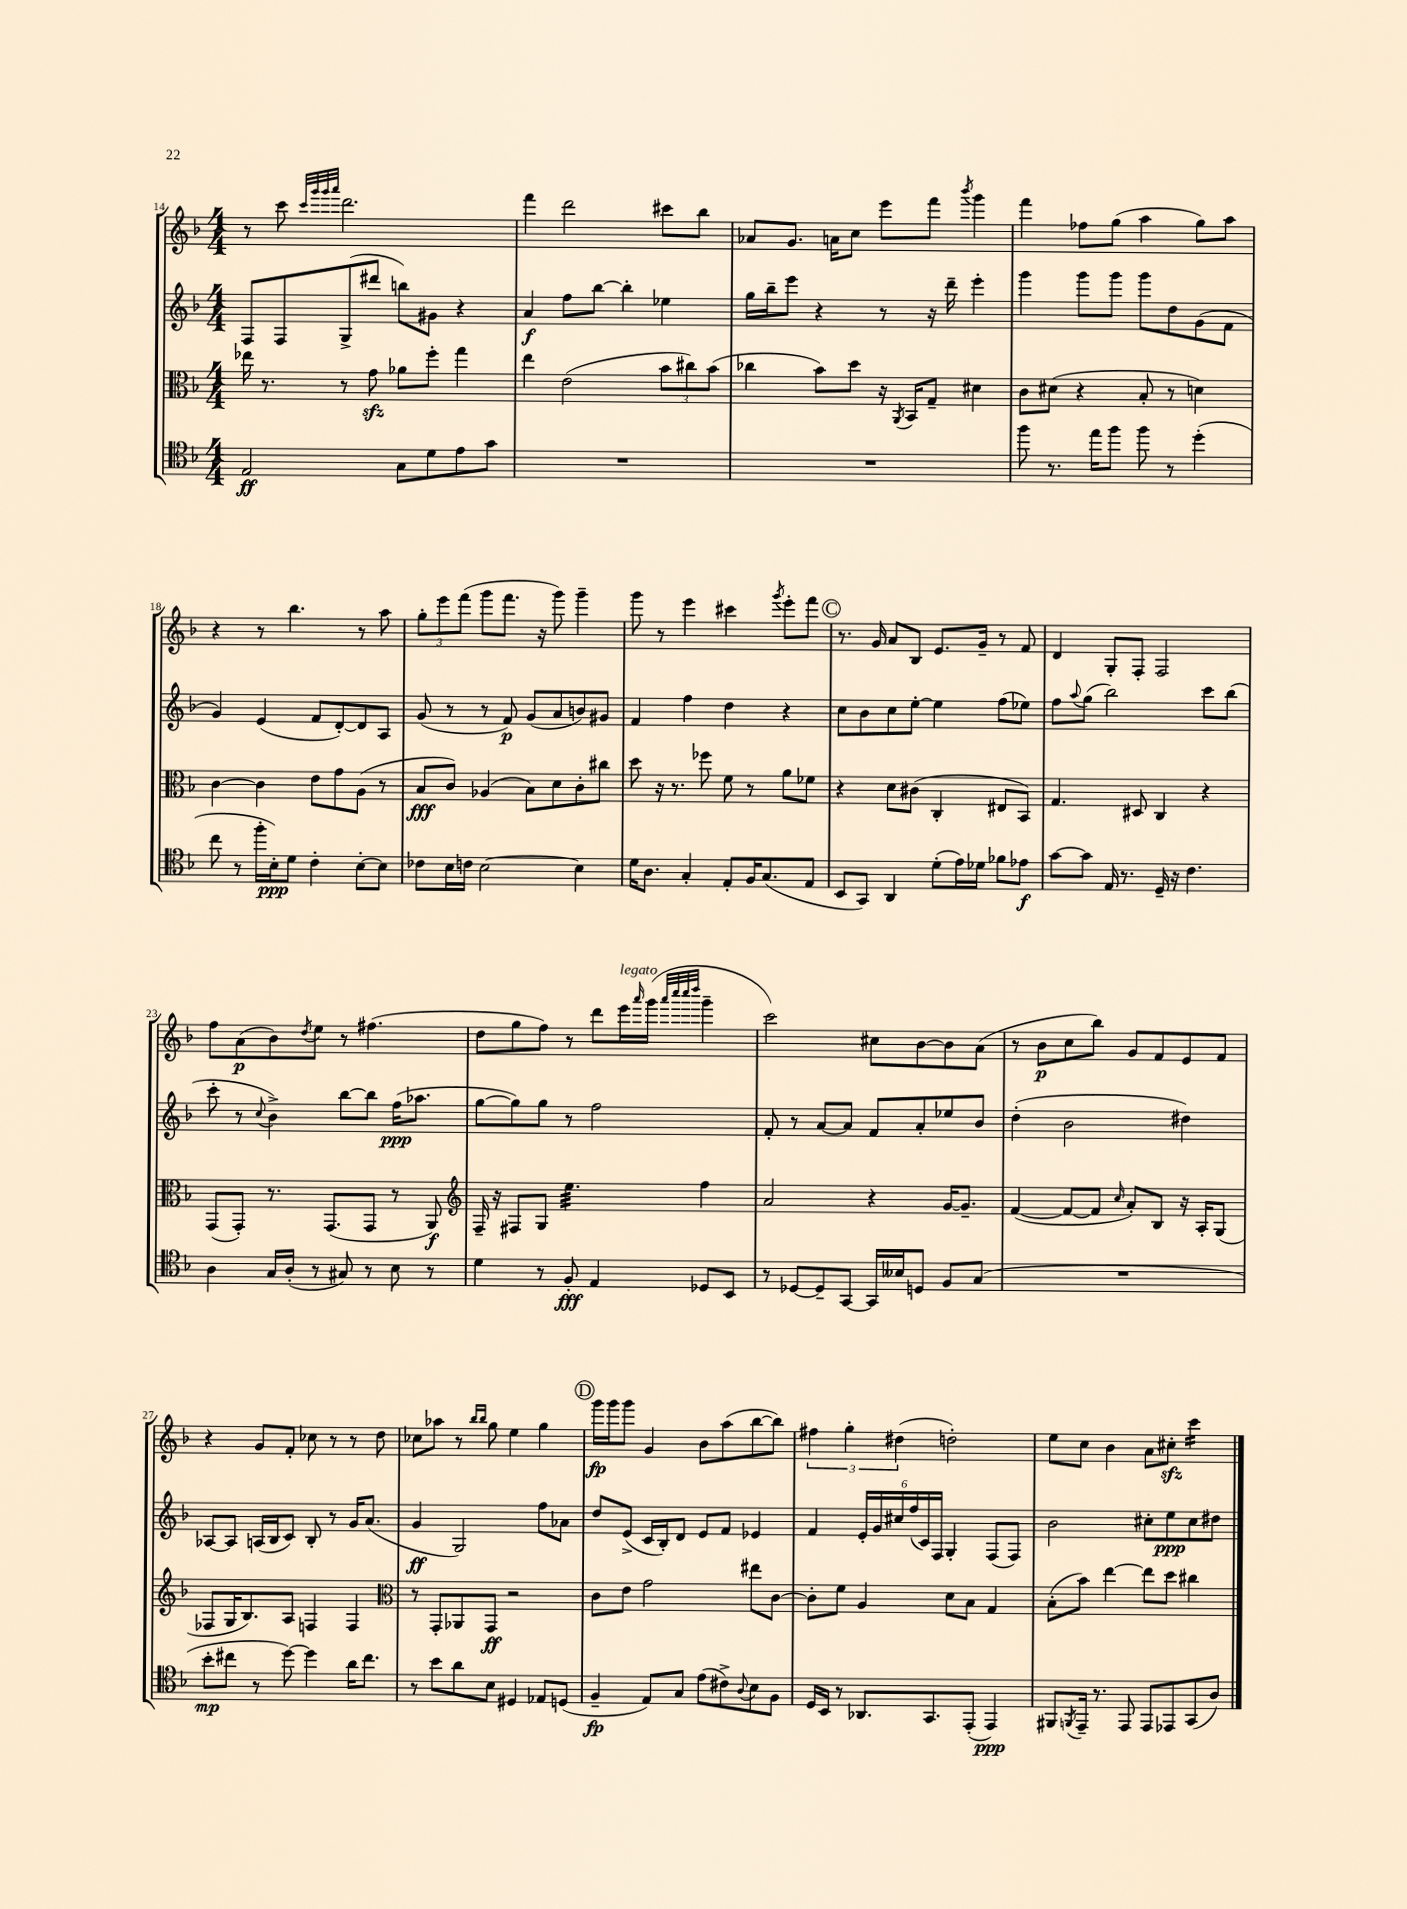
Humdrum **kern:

**kern	**dynam	**kern	**dynam	**kern	**dynam	**kern	**dynam
*part4	*part4	*part3	*part3	*part2	*part2	*part1	*part1
*staff4	*staff4	*staff3	*staff3	*staff2	*staff2	*staff1	*staff1
*clefC4	*	*clefC3	*	*clefG2	*	*clefG2	*
*k[b-]	*	*k[b-]	*	*k[b-]	*	*k[b-]	*
*M4/4	*	*M4/4	*	*M4/4	*	*M4/4	*
=14	=14	=14	=14	=14	=14	=14	=14
2E/	ff	16ee-X\	.	8F/L	.	8r	.
.	.	8.r	.	.	.	.	.
.	.	.	.	8F/	.	8ccc\	.
.	.	.	.	.	.	32qqccc/LLL	.
.	.	.	.	.	.	32qqggg/	.
.	.	.	.	.	.	32qqggg/	.
.	.	.	.	.	.	32qqaaa/JJJ	.
.	.	8r	.	(8G^/	.	2.ddd\	.
.	.	8gzz\	.	8ddd#X/J	.	.	.
8G\L	.	8a-X\L	.	8bbn\L)	.	.	.
8d\	.	8ff'\J	.	8g#X\J	.	.	.
8e\	.	4gg\	.	4r	.	.	.
8g\J	.	.	.	.	.	.	.
=15	=15	=15	=15	=15	=15	=15	=15
1r	.	4ee\	.	4a/	f	4fff\	.
.	.	(2e\	.	8ff\L	.	2ddd\	.
.	.	.	.	[8bb-\J	.	.	.
.	.	.	.	4bb-'\]	.	.	.
.	.	12b-\L	.	4ee-X\	.	8ccc#X\L	.
.	.	12cc#X\)	.	.	.	.	.
.	.	.	.	.	.	8bb-\J	.
.	.	(12b-\J	.	.	.	.	.
=16	=16	=16	=16	=16	=16	=16	=16
1r	.	4cc-X\	.	16gg\LL	.	8a-X/L	.
.	.	.	.	16bb-~\J	.	.	.
.	.	.	.	8eee\J	.	8.g/J	.
.	.	8b-\L)	.	4r	.	.	.
.	.	.	.	.	.	16an\KL	.
.	.	8dd\J	.	.	.	8cc\J	.
.	.	16r	.	8r	.	8eee\L	.
.	.	8qAA/	.	.	.	.	.
.	.	16BB-/KL	.	.	.	.	.
.	.	8G~/J	.	16r	.	8fff\J	.
.	.	.	.	16ddd~\	.	.	.
.	.	.	.	.	.	8qbbb-/	.
.	.	4d#X\	.	4eee'\	.	4ggg\	.
=17	=17	=17	=17	=17	=17	=17	=17
8ff\	.	8c\L	.	4ggg\	.	4fff\	.
8.r	.	(8d#X\J	.	.	.	.	.
.	.	4r	.	8ggg\L	.	8ff-X\L	.
16ee\KL	.	.	.	.	.	.	.
8ff\J	.	.	.	8ggg\J	.	(8gg\J	.
8ff\	.	8B-'/	.	8ggg\L	.	4aa\	.
8r	.	8r	.	8dd\	.	.	.
(4dd'\	.	4dn\)	.	(8g\	.	8gg\L)	.
.	.	.	.	8f\J	.	8aa\J	.
!!LO:LB:g=z
=18	=18	=18	=18	=18	=18	=18	=18
8cc\	.	[4c\	.	4g/)	.	4r	.
8r	.	.	.	.	.	.	.
16ff'\LL	.	4c\]	.	(4e/	.	8r	.
16B-'\J)	ppp	.	.	.	.	.	.
8d\J	.	.	.	.	.	4.bb-\	.
4c'\	.	8e\L	.	8f/L	.	.	.
.	.	8g\	.	[8d'/)	.	.	.
[8B-'\L	.	(8A\J	.	8d/]	.	8r	.
8B-\J]	.	8r	.	8A/J	.	8aa\	.
=19	=19	=19	=19	=19	=19	=19	=19
8c-X\L	.	8B-/L	fff	(8g/	.	12gg'\L	.
.	.	.	.	.	.	12eee\	.
16B-\L	.	8c/J)	.	8r	.	.	.
.	.	.	.	.	.	(12fff\J	.
16cn\JJ	.	.	.	.	.	.	.
[2B-\	.	(4A-X/	.	8r	.	8ggg\L	.
.	.	.	.	8f/)	p	8.fff\J	.
.	.	8B-\L)	.	(8g/L	.	.	.
.	.	.	.	.	.	16r	.
.	.	8d\	.	8a/	.	8ggg\)	.
4B-\]	.	8c'\	.	8bn/)	.	4ggg~\	.
.	.	8cc#X\J	.	8g#X/J	.	.	.
=20	=20	=20	=20	=20	=20	=20	=20
16d\KL	.	8dd\	.	4f/	.	8ggg\	.
8.A\J	.	.	.	.	.	.	.
.	.	16r	.	.	.	8r	.
.	.	8.r	.	.	.	.	.
4G'/	.	.	.	4ff\	.	4eee\	.
.	.	8ff-X\	.	.	.	.	.
8E'/L	.	8f\	.	4dd\	.	4ccc#X\	.
16F/K	.	8r	.	.	.	.	.
(8.G/	.	.	.	.	.	.	.
.	.	.	.	.	.	8qggg/	.
.	.	8a\L	.	4r	.	8eee'\L	.
8E/J	.	8f-X\J	.	.	.	8fff\J	.
!!LO:REH:place=s1:t=C
=21	=21	=21	=21	=21	=21	=21	=21
8BB-/L	.	4r	.	8cc\L	.	8.r	.
8GG/J)	.	.	.	8b-\	.	.	.
.	.	.	.	.	.	16g/	.
4AA/	.	8d\L	.	8cc\	.	8a/L	.
.	.	(8c#X\J	.	[8ee'\J	.	8B-/J	.
(8d'\L	.	4C'/	.	4ee\]	.	8.e/L	.
16e\L)	.	.	.	.	.	.	.
16d-X\JJ	.	.	.	.	.	16g~/Jk	.
8f-X\L	.	8E#X/L	.	(8ff\L	.	8r	.
8e-X\J	f	8BB-/J)	.	8ee-X\J)	.	8f/	.
=22	=22	=22	=22	=22	=22	=22	=22
[8g\L	.	4.G/	.	8ff\L	.	4d/	.
.	.	.	.	8qqaa/	.	.	.
8g\J]	.	.	.	(8gg\J	.	.	.
16E/	.	.	.	2bb-\)	.	8G'/L	.
8.r	.	.	.	.	.	.	.
.	.	8D#X/	.	.	.	8F'/J	.
16D~/	.	4C/	.	.	.	2F/	.
16r	.	.	.	.	.	.	.
4.c\	.	.	.	.	.	.	.
.	.	4r	.	8ccc\L	.	.	.
.	.	.	.	(8bb-\J	.	.	.
!!LO:LB:g=z
=23	=23	=23	=23	=23	=23	=23	=23
4A\	.	(8GG/L	.	8ccc'\	.	8ff\L	.
.	.	8GG'/J)	.	8r	.	(8a\	p
.	.	.	.	8qqcc/	.	.	.
16G/LL	.	8.r	.	4b-^\)	.	8b-\)	.
(16A'/JJ	.	.	.	.	.	.	.
.	.	.	.	.	.	8qdd/	.
8r	.	.	.	.	.	8ee\J	.
.	.	(8.GG/L	.	.	.	.	.
8G#X/)	.	.	.	[8bb-\L	.	8r	.
8r	.	8GG/J	.	8bb-\J]	.	(4.ff#X\	.
8B-\	.	8r	.	(16ff\KL	ppp	.	.
.	.	.	.	8.aa-X\J	.	.	.
8r	.	8AA/)	f	.	.	.	.
=24	=24	=24	=24	=24	=24	=24	=24
*	*	*clefG2	*	*	*	*	*
4d\	.	16F~/	.	[8gg\L	.	8dd\L	.
.	.	16r	.	.	.	.	.
.	.	8F#X/L	.	8gg\])	.	8gg\	.
8r	.	8G/J	.	8gg\J	.	8ff\J)	.
*	*	*tremolo	*	*	*	*	*
8F'/	fff	32ee\LLL	.	8r	.	8r	.
.	.	32ee\	.	.	.	.	.
.	.	32ee\	.	.	.	.	.
.	.	32ee\	.	.	.	.	.
4E/	.	32ee\	.	2ff\	.	8ddd\L	.
.	.	32ee\	.	.	.	.	.
.	.	32ee\	.	.	.	.	.
.	.	32ee\	.	.	.	.	.
!	!	!	!	!	!	!LO:TX:a:i:t=legato	!
.	.	32ee\	.	.	.	16eee\L	.
.	.	32ee\	.	.	.	.	.
.	.	.	.	.	.	16qqaaa/	.
.	.	32ee\	.	.	.	(16ggg\JJ	.
.	.	32ee\JJJ	.	.	.	.	.
*	*	*Xtremolo	*	*	*	*	*
.	.	.	.	.	.	32qqaaa/LLL	.
.	.	.	.	.	.	32qqcccc/	.
.	.	.	.	.	.	32qqcccc/	.
.	.	.	.	.	.	32qqdddd/JJJ	.
8D-X/L	.	4ff\	.	.	.	4ggg~\	.
8BB-/J	.	.	.	.	.	.	.
=25	=25	=25	=25	=25	=25	=25	=25
8r	.	2a/	.	8f'/	.	2ccc\)	.
[8D-X/L	.	.	.	8r	.	.	.
8D-~/]	.	.	.	[8a/L	.	.	.
[8GG/J	.	.	.	8a/J]	.	.	.
16GG/LL]	.	4r	.	8f/L	.	8cc#X\L	.
16B--X/J	.	.	.	.	.	.	.
8Dn/J	.	.	.	8a'/	.	[8b-\	.
8F/L	.	[16g/KL	.	8ee-X/	.	8b-\]	.
.	.	8.g~/J]	.	.	.	.	.
(8G/J	.	.	.	8b-/J	.	(8a\J	.
=26	=26	=26	=26	=26	=26	=26	=26
1r	.	([4f/	.	(4dd'\	.	8r	.
.	.	.	.	.	.	8b-\L	p
.	.	8f/L_	.	2b-\	.	8cc\	.
.	.	8f/J]	.	.	.	8bb-\J)	.
.	.	16qqcc/	.	.	.	.	.
.	.	8a'/L)	.	.	.	8g/L	.
.	.	8B-/J	.	.	.	8f/	.
.	.	16r	.	4dd#X\)	.	8e/	.
.	.	16A'/KL	.	.	.	.	.
.	.	(8G/J	.	.	.	8f/J	.
!!LO:LB:g=z
=27	=27	=27	=27	=27	=27	=27	=27
8b-'\L	mp	8F-X/L	.	[8A-X/L	.	4r	.
8cc#X\J	.	16G/K	.	8A-/J]	.	.	.
.	.	8.B-/)	.	.	.	.	.
8r	.	.	.	(16An/LL	.	8g/L	.
.	.	.	.	16B-/J	.	.	.
[8dd\)	.	8A/J	.	8c/J)	.	8f'/J	.
4dd\]	.	4Fn/	.	8B-'/	.	8cc-X\	.
.	.	.	.	8r	.	8r	.
16a\KL	.	4F/	.	16g/KL	.	8r	.
8.cc#\J	.	.	.	(8.a/J	.	.	.
.	.	.	.	.	.	8dd\	.
=28	=28	=28	=28	=28	=28	=28	=28
*	*	*clefC3	*	*	*	*	*
8r	.	8r	.	4g/	ff	8cc-X\L	.
8b-\L	.	8GG'/L	.	.	.	8aa-X\J	.
8a\	.	8AA-X/	.	2G/)	.	8r	.
.	.	.	.	.	.	16qqbb-/LL	.
.	.	.	.	.	.	16qqbb-/JJ	.
8B-\J	.	8GG/J	ff	.	.	8gg\	.
4D#X/	.	2r	.	.	.	4ee\	.
8E-X/L	.	.	.	8ff\L	.	4gg\	.
(8Dn/J	.	.	.	8a-X\J	.	.	.
!!LO:REH:place=s1:t=D
=29	=29	=29	=29	=29	=29	=29	=29
4F~/	fp	8c\L	.	8dd/L	.	16ggg\LL	fp
.	.	.	.	.	.	16ggg\J	.
.	.	8e\J	.	(8e^/J	.	8ggg\J	.
8E/L)	.	2g\	.	16c/LL	.	4g/	.
.	.	.	.	16B-'/J)	.	.	.
8G/J	.	.	.	8d/J	.	.	.
(8e\L	.	.	.	8e/L	.	8b-\L	.
8c#X^\)	.	.	.	8f/J	.	(8aa\	.
8qqA/	.	.	.	.	.	.	.
8B-\	.	8ee#X\L	.	4e-X/	.	[8bb-\	.
8F\J	.	[8c\J	.	.	.	8bb-\J])	.
=30	=30	=30	=30	=30	=30	=30	=30
16D/LL	.	8c'\L]	.	4f/	.	6ff#X\	.
16BB-/JJ	.	.	.	.	.	.	.
8r	.	8f\J	.	.	.	.	.
.	.	.	.	.	.	6gg'\	.
8.AA-X/L	.	4A/	.	24e'/LL	.	.	.
.	.	.	.	24g/	.	.	.
.	.	.	.	24cc#X/	.	(6dd#X\	.
.	.	.	.	(24ff/	.	.	.
.	.	.	.	24c/)	.	.	.
8.GG/	.	.	.	.	.	.	.
.	.	.	.	24F/JJ	.	.	.
.	.	8d\L	.	4G'/	.	2ddn'\)	.
(8EE'/J	.	8B-\J	.	.	.	.	.
4EE/)	ppp	4G/	.	(8F/L	.	.	.
.	.	.	.	8F/J)	.	.	.
=31	=31	=31	=31	=31	=31	=31	=31
8FF#X/L	.	(8B-'\L	.	2b-\	.	8ee\L	.
8qFFn/	.	.	.	.	.	.	.
16EE~/Jk	.	8b-\J)	.	.	.	8cc\J	.
8.r	.	.	.	.	.	.	.
.	.	[4ee\	.	.	.	4b-\	.
8EE/	.	.	.	.	.	.	.
8EE/L	.	8ee\L]	.	8cc#X'\L	.	8a\L	.
8EE-X/	.	8dd\J	.	8ee\	ppp	8cc#Xzz'\J	.
*	*	*	*	*	*	*tremolo	*
(8GG/	.	4cc#X\	.	8cc#\	.	16ccc\LL	.
.	.	.	.	.	.	16ccc\	.
8A/J)	.	.	.	8dd#X\J	.	16ccc\	.
.	.	.	.	.	.	16ccc\JJ	.
*	*	*	*	*	*	*Xtremolo	*
==	==	==	==	==	==	==	==
*-	*-	*-	*-	*-	*-	*-	*-
